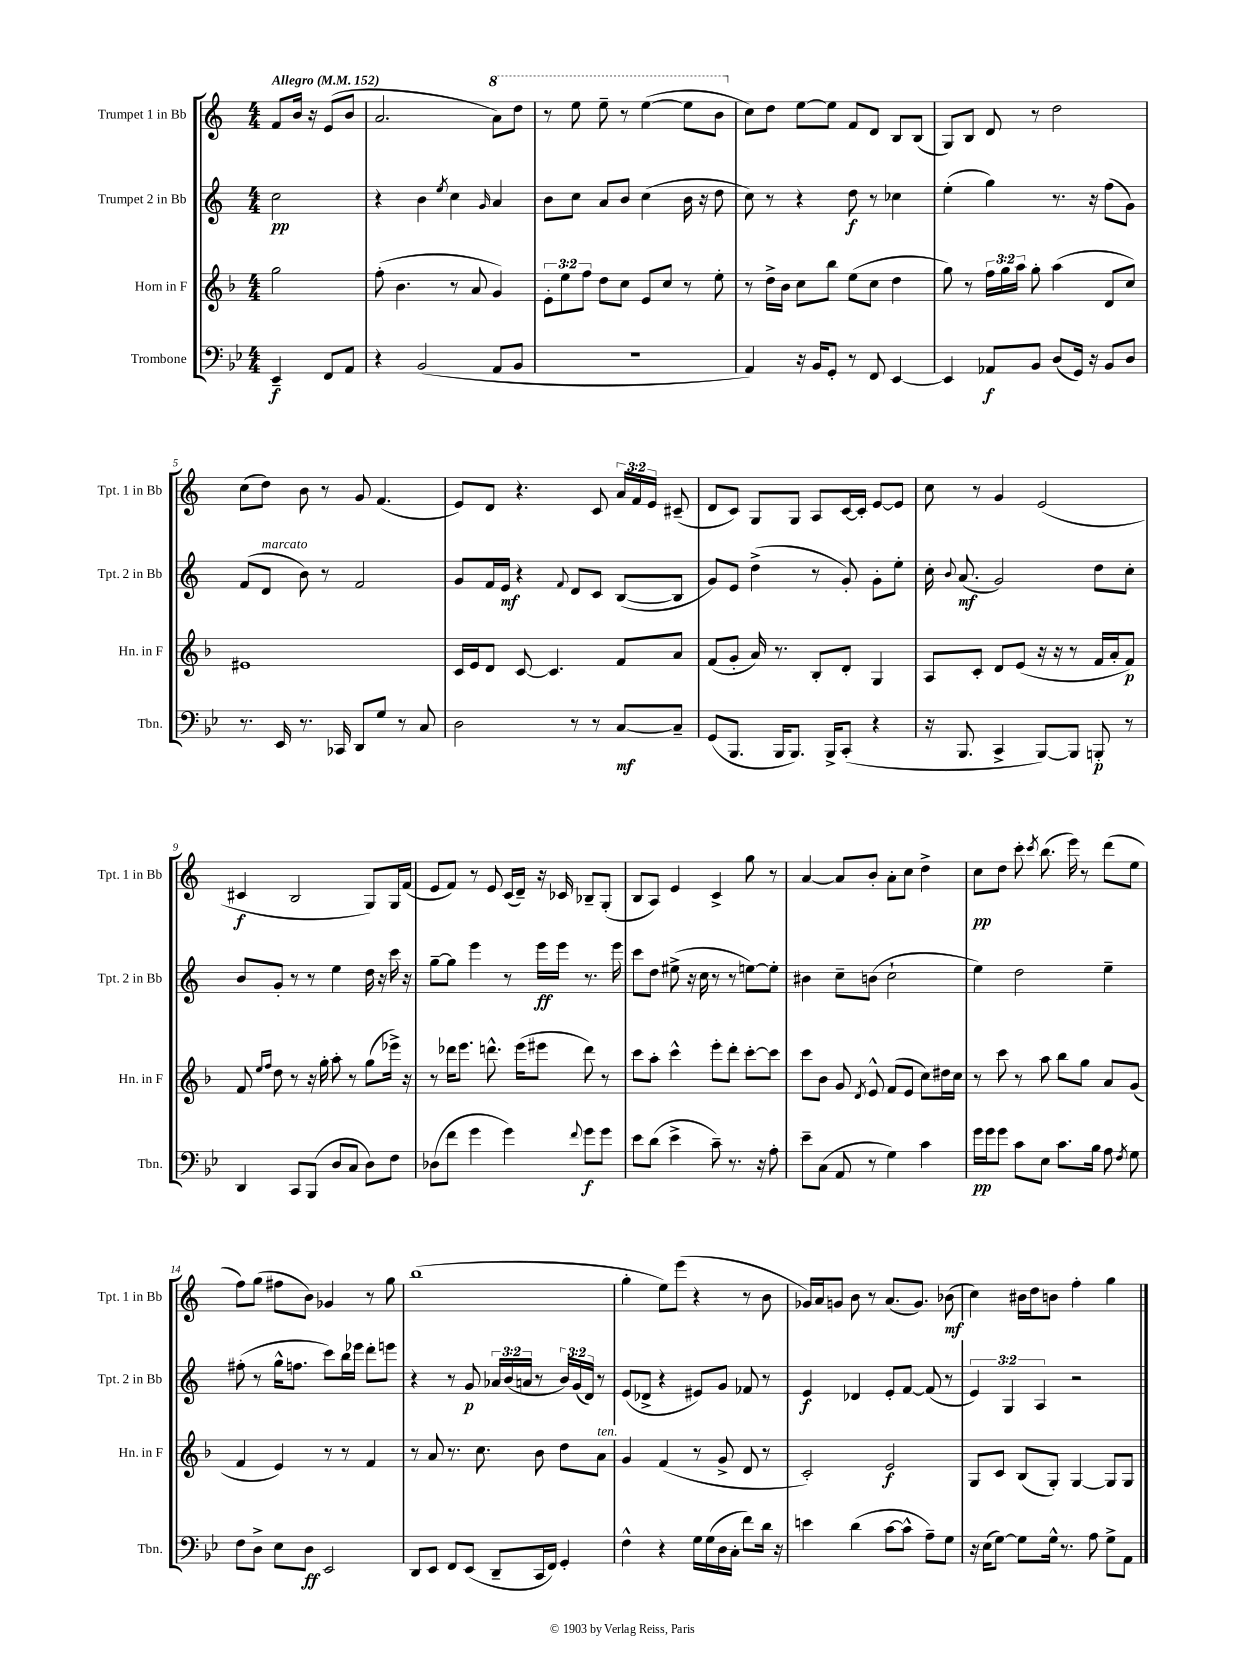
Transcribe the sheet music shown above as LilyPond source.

<<
\new StaffGroup <<
\new Staff = "s0" \with { instrumentName = "Trumpet 1 in Bb" shortInstrumentName = "Tpt. 1 in Bb" } {
    \clef treble \key c \major \numericTimeSignature \time 4/4 \override Staff.TupletNumber.text = #tuplet-number::calc-fraction-text \partial 2 \tempo "Allegro" 4 = 152
    \autoBeamOff f'8[ b'16] r16 e'8[( b'8] |
    a'2. \ottava #1 a''8[) d'''8] |
    r8 e'''8 e'''8-- r8 e'''4~( e'''8[ b''8] \ottava #0 |
    c''8[) d''8] e''8[~ e''8] f'8[ d'8] b8[ b8]( |
    g8[) b8] d'8 r8 d''2 |
    c''8[( d''8]) b'8 r8 g'8 f'4.( |
    e'8[) d'8] r4. c'8 \tuplet 3/2 { a'16[ f'16 e'16] } cis'8--( |
    d'8[ c'8]) g8[ g8] a8[ c'16~ c'16]-. e'8[~ e'8] |
    c''8 r8 g'4 e'2( |
    cis'4\f b2 g8[) g16 f'16]( |
    e'8[ f'8]) r8 e'8 c'16[( d'16]--) r16 ces'16 bes8[-- g8]-.( |
    b8[ a8]) e'4 c'4-> g''8 r8 |
    a'4~ a'8[ b'8]-. a'8[-. c''8] d''4-> |
    c''8[\pp d''8] c'''8-. \acciaccatura { c'''8 } b''8.( e'''16) r8 d'''8[( e''8] |
    f''8[) g''8]( fis''8[ b'8]) ges'4 r8 g''8 |
    b''1( |
    g''4-. e''8[) e'''8]( r4 r8 b'8 |
    ges'16[) a'16 g'8] b'8 r8 a'8.[( g'8.]) bes'8\mf( |
    c''4) bis'16[ d''16 b'8] f''4-. g''4 \bar "|." |
}
\new Staff = "s1" \with { instrumentName = "Trumpet 2 in Bb" shortInstrumentName = "Tpt. 2 in Bb" } {
    \clef treble \key c \major \numericTimeSignature \time 4/4 \override Staff.TupletNumber.text = #tuplet-number::calc-fraction-text \partial 2
    \autoBeamOff c''2\pp |
    r4 b'4 \acciaccatura { e''8 } c''4 \grace { g'16 } a'4 |
    b'8[ c''8] a'8[ b'8] c''4( b'16 r16 d''8 |
    c''8) r8 r4 d''8\f r8 ces''4 |
    e''4-.( g''4) r8. r16 f''8[( g'8]) |
    f'8[( d'8]^\markup { \italic "marcato" } b'8) r8 f'2 |
    g'8[ f'16 e'16]\mf r4 \appoggiatura { f'8 } d'8[ c'8] b8[~( b8] |
    g'8[) e'8] d''4->( r8 g'8-.) g'8[-. e''8]-. |
    c''16-. \appoggiatura { b'8 } a'8.\mf( g'2) d''8[ c''8]-. |
    b'8[ g'8]-. r8 r8 e''4 d''16 r16 c'''16 r16 |
    g''8[~-- g''8] e'''4 r8 e'''16[\ff e'''16] r8. e'''16 |
    c'''8[ d''8] eis''8->( r16 c''16 r8 r8 e''8[~) e''8]-. |
    bis'4 c''8[-- b'8]( c''2-! |
    e''4) d''2 e''4-- |
    fis''8-.( r8 g''16[-^ f''8.] c'''8[) b''16 ees'''16] d'''8[-. e'''8] |
    r4 r8 g'8\p \tuplet 3/2 { aes'16[ b'16( a'16] } r8 \tuplet 3/2 { b'16[) g'16( d'16]) } r8 |
    e'8[( des'8]-> r4 eis'8[) g'8] fes'8 r8 |
    e'4\f des'4 e'8[-. f'8]~ f'8( r8 |
    \tuplet 3/2 { e'4) g4 a4 } r2 \bar "|." |
}
\new Staff = "s2" \with { instrumentName = "Horn in F" shortInstrumentName = "Hn. in F" } {
    \clef treble \key f \major \numericTimeSignature \time 4/4 \override Staff.TupletNumber.text = #tuplet-number::calc-fraction-text \partial 2
    \autoBeamOff g''2 |
    f''8-.( bes'4. r8 a'8 g'4) |
    \tuplet 3/2 { e'8[-. e''8 f''8] } d''8[ c''8] e'8[ c''8] r8 e''8-. |
    r8 d''16[-> bes'16] c''8[ bes''8] e''8[( c''8] d''4 |
    g''8) r8 \tuplet 3/2 { f''16[ g''16 a''16] } g''8-. a''4( d'8[ c''8]) |
    eis'1 |
    c'16[ e'16 d'8] c'8~ c'4. f'8[ a'8] |
    f'8[( g'8]-. a'16) r8. bes8[-. d'8]-. g4 |
    a8[ c'8]-. d'8[ e'8]( r16 r16 r8 f'16[ a'16-. f'8]\p) |
    f'8 \grace { e''16[ f''16] } d''8 r8 r16 g''16-. a''8-. r8 g''8[( ees'''16]->) r16 |
    r8 des'''16[ e'''8.] d'''8.-^ e'''16[( eis'''8] d'''8) r8 |
    c'''8[ a''8]-. c'''4-^ e'''8[-. d'''8]-. c'''8[~-. c'''8] |
    c'''8[ bes'8] g'8 \acciaccatura { d'8 } e'8-^ f'8[( e'8] c''8[) dis''16 c''16] |
    r8 c'''8 r8 a''8 bes''8[ g''8] a'8[ g'8]( |
    f'4 e'4) r8 r8 f'4 |
    r8 a'8 r8. c''8. bes'8 d''8[ a'8]^\markup { \italic "ten." } |
    g'4 f'4( r8 g'8-> d'8 r8 |
    c'2-.) e'2\f |
    g8[ c'8] bes8[( g8]-.) g4~ g8[ g8] \bar "|." |
}
\new Staff = "s3" \with { instrumentName = "Trombone" shortInstrumentName = "Tbn." } {
    \clef bass \key bes \major \numericTimeSignature \time 4/4 \partial 2
    \autoBeamOff ees,4--\f f,8[ a,8] |
    r4 bes,2( a,8[ bes,8] |
    R1 |
    a,4) r16 bes,16[ g,8]-. r8 f,8 ees,4~ |
    ees,4 aes,8[\f bes,8] d8[( g,16]) r16 bes,8[ d8] |
    r8. ees,16 r8. ces,16 d,8[ g8] r8 c8 |
    d2 r8 r8 c8[~\mf c8]-- |
    g,8[( bes,,8.] bes,,16[ bes,,8.]) bes,,16[-> c,8]-.( r4 |
    r16 bes,,8. c,4-> bes,,8[~) bes,,8] b,,8-.\p r8 |
    d,4 c,8[ bes,,8]( d8[ c8] d8[) f8] |
    des8[( f'8] g'4 g'4) \appoggiatura { f'8 } g'8[\f g'8] |
    ees'8[ d'8]( ees'4-> c'8--) r8. r16 a8-. |
    ees'8[-- c8]( a,8 r8 g4) c'4 |
    g'16[\pp g'16 g'8] c'8[ ees8] c'8.[ bes16] a8 \acciaccatura { f8 } g8 |
    f8[ d8]-> ees8[ d8]\ff ees,2 |
    d,8[ ees,8] f,8[ ees,8]( d,8[-- c,16 f,16]) g,4-. |
    f4-^ r4 g16[ g16( d16 c16]-. f'8[) d'16] r16 |
    e'4 d'4( c'8[~ c'8]-^ a8[--) g8] |
    r16 ees16[( g8]~) g8[ g16]-^ r8. a8 g8[-> a,8] \bar "|." |
}
>>
>>
